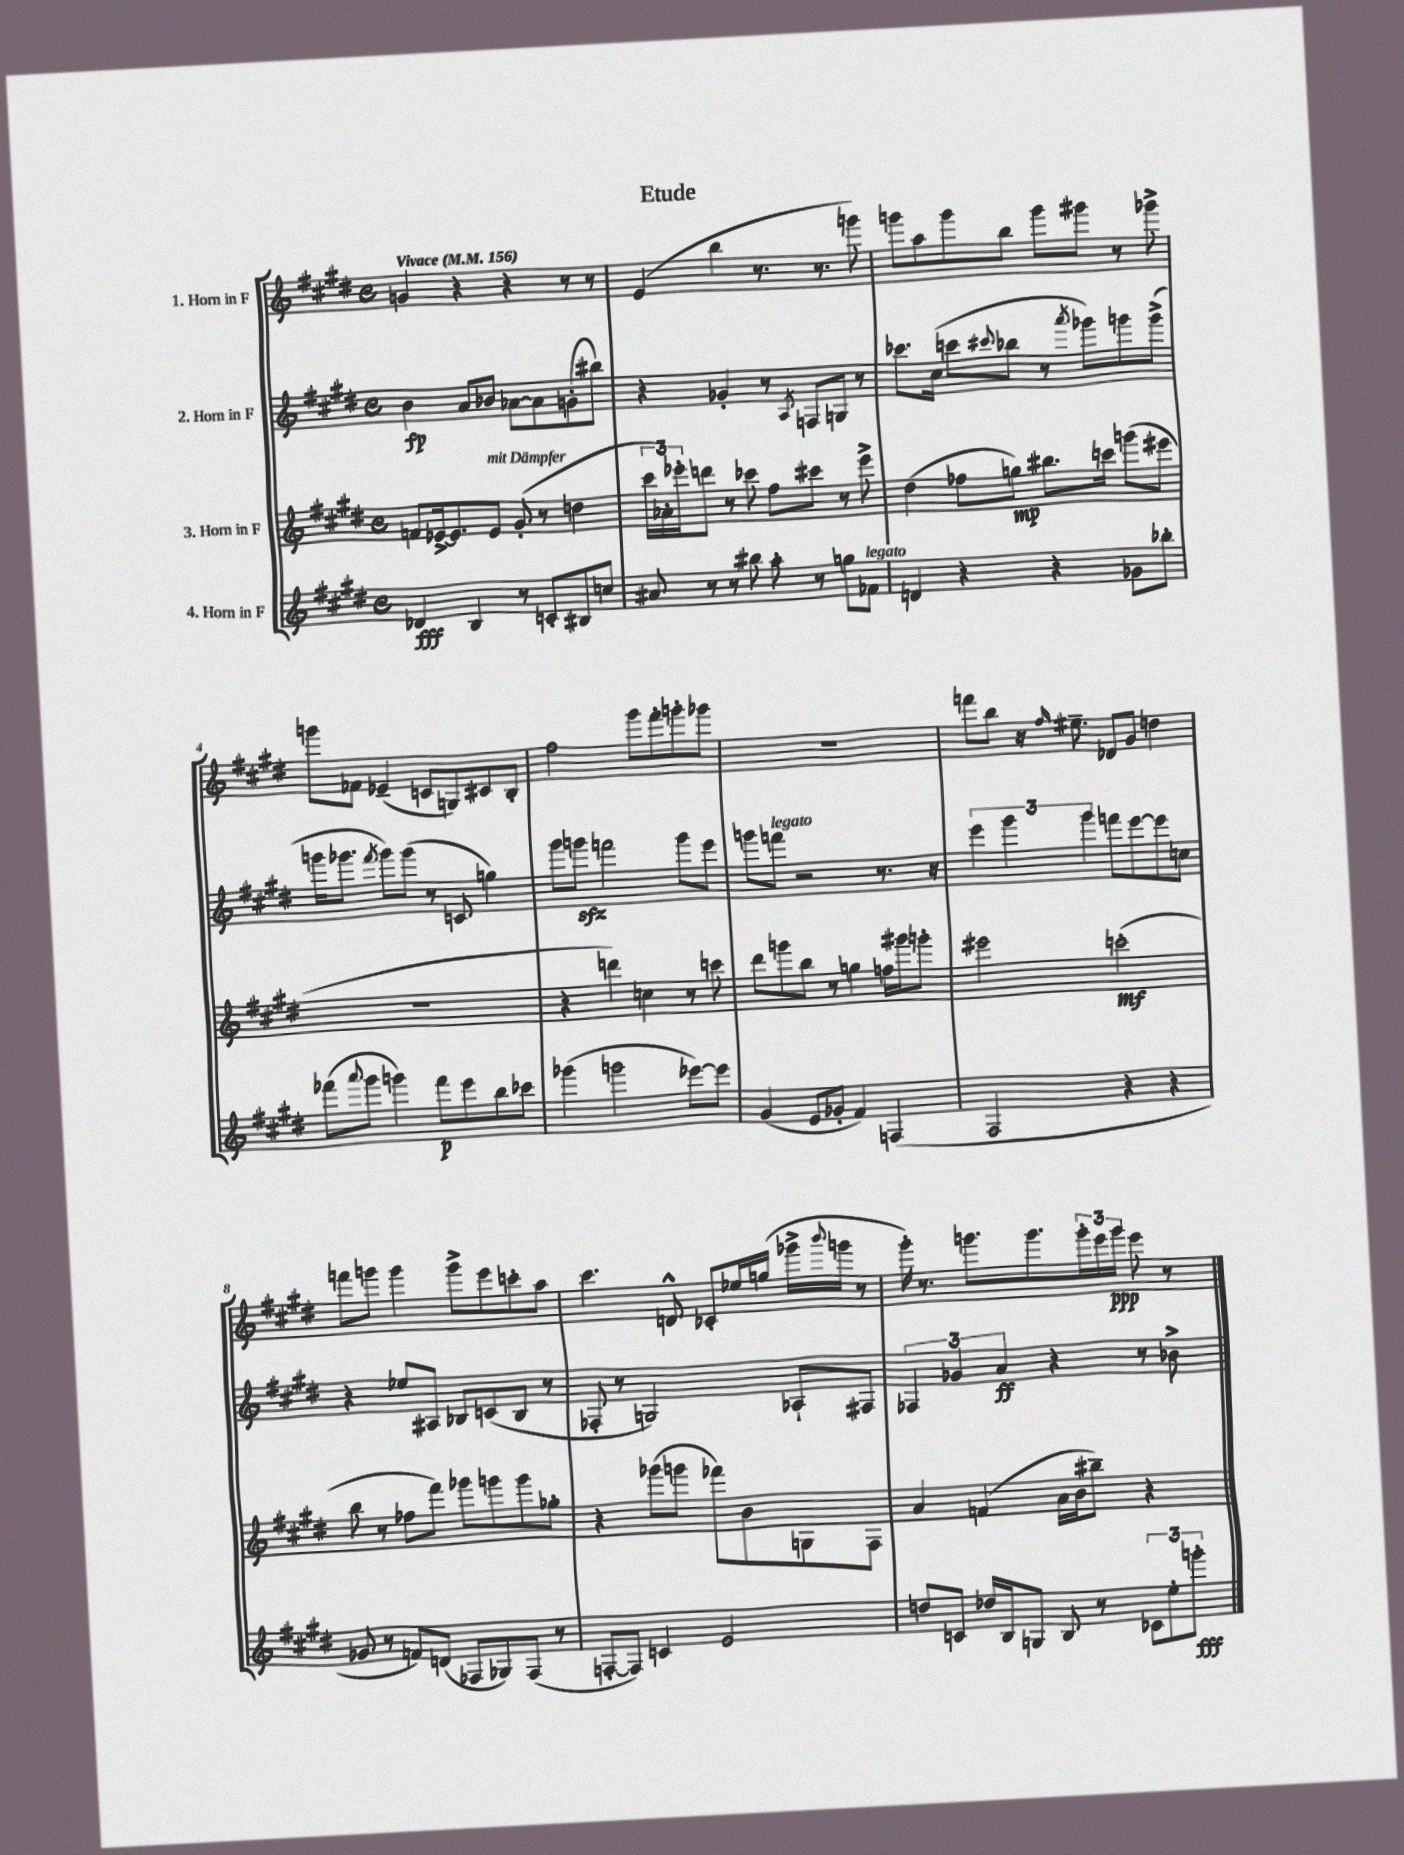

**kern	**kern	**kern	**kern
*staff4	*staff3	*staff2	*staff1
*clefG2	*clefG2	*clefG2	*clefG2
*k[f#c#g#d#]	*k[f#c#g#d#]	*k[f#c#g#d#]	*k[f#c#g#d#]
*M4/4	*M4/4	*M4/4	*M4/4
*met(c)	*met(c)	*met(c)	*met(c)
*MM156	*MM156	*MM156	*MM156
4d-	8f	4b	4g
.	[16e-^	.	.
.	8.e-]	.	.
4B	.	8a	4r
.	8e-	8b-	.
8r	(8g#'	[8a-	4r
8c'	8r	8a-]	.
8B#	4dd	(8g'	8r
8cc	.	8bb#)	8r
=	=	=	=
8a#	24ccc#	4r	(4e
.	24a-')	.	.
.	24eee-'	.	.
8r	8ddd	.	.
8r	8r	4g-'	4bb
8bb#	8ccc-	.	.
8aa'	8ff#	8r	8.r
.	.	8qA	.
8r	8ccc#	8F	.
.	.	.	8.r
8gg	8r	8G	.
8f-	8eee-^	8r	8ggg)
=	=	=	=
4d	(4dd#	8.ccc-	8ggg
.	.	.	8aa
.	.	(16cc#	.
4r	8ff-	8ccc	8ggg
.	.	8qqccc#	.
.	8gg)	8bb-	8bb
4r	8.bb#	8r	8ggg
.	.	8qaaa	.
.	.	8ggg-)	8ggg#
.	16ccc	.	.
8g-	(8ggg	8ggg	8r
8bb-'	8eee#	(8ggg^	8ggg-^
=	=	=	=
(8fff-	1r	16ggg	8ggg
.	.	8.ggg-	.
8qqaaa	.	.	.
8ggg#	.	.	8f-
.	.	8qfff#	.
4ggg)	.	8ggg-)	(4e-~
.	.	(8ggg-	.
8fff-	.	8r	8c
8eee	.	8c	8G)
8bb	.	4gg)	8c#
8ccc-	.	.	8B'
=	=	=	=
(4ggg-	4r	8ggg#	2ff#
.	.	8ggg	.
2ggg	4ddd)	2fff	.
.	4cc	.	8ggg#
.	.	.	8fff#'
[8eee-)	8r	8ggg	8ggg'
8eee-]	8ccc	8eee	8ggg-
=	=	=	=
(4g#	8ddd#	8ggg	1r
.	8ggg	8fff	.
8e	8bb	2r	.
8g-'	8r	.	.
4f#)	4gg	.	.
(4F	16ff	8.r	.
.	16ggg#	.	.
.	8ggg'	.	.
.	.	16r	.
=	=	=	=
2F#	2eee#	6eee	8fff
.	.	.	8bb
.	.	6ggg#	.
.	.	.	16r
.	.	.	16qqff#
.	.	.	8.ee#~
.	.	6ggg#	.
4r	(2ccc'	8fff	8d-
.	.	[8eee	8g#
4r	.	8eee]	4dd
.	.	8cc	.
=	=	=	=
8g-	8bb	4r	8fff
8r	8r	.	8ggg
8f)	8ff-	8ee-	4ggg
(8d	8fff#)	8A#	.
8F-	8ggg-	8B-	8ggg^
8G-)	8ggg	(8c	8eee
(8F-	8ggg	8B-	8ccc'
8r	8gg-'	8r	8aa
=	=	=	=
[8F'	4r	8F-'	4.ccc#
8F])	.	8r	.
4c	(8ggg-	2G)	.
.	8ggg	.	8d^^
2e	8fff-)	.	8c-'
.	8b	.	16ee-
.	.	.	(16gg
.	8G	8A-`	16ggg-^
.	.	.	8qqbbb
.	.	.	16ggg
.	8F#	8F#	8r
=	=	=	=
8dd	4a	6F-	16ggg#')
.	.	.	8.r
8c	.	.	.
.	.	6g-	.
16dd-	(4f	.	8.ggg
16B	.	.	.
.	.	6a	.
8G	.	.	.
.	.	.	8.ggg
8B	16a	4r	.
.	16b	.	.
8r	8bb#~)	.	24ggg'
.	.	.	24eee
.	.	.	24ggg
12c-	4r	8r	8eee
12ee'	.	.	.
.	.	8b-^	8r
12ggg'	.	.	.
==	==	==	==
*-	*-	*-	*-
